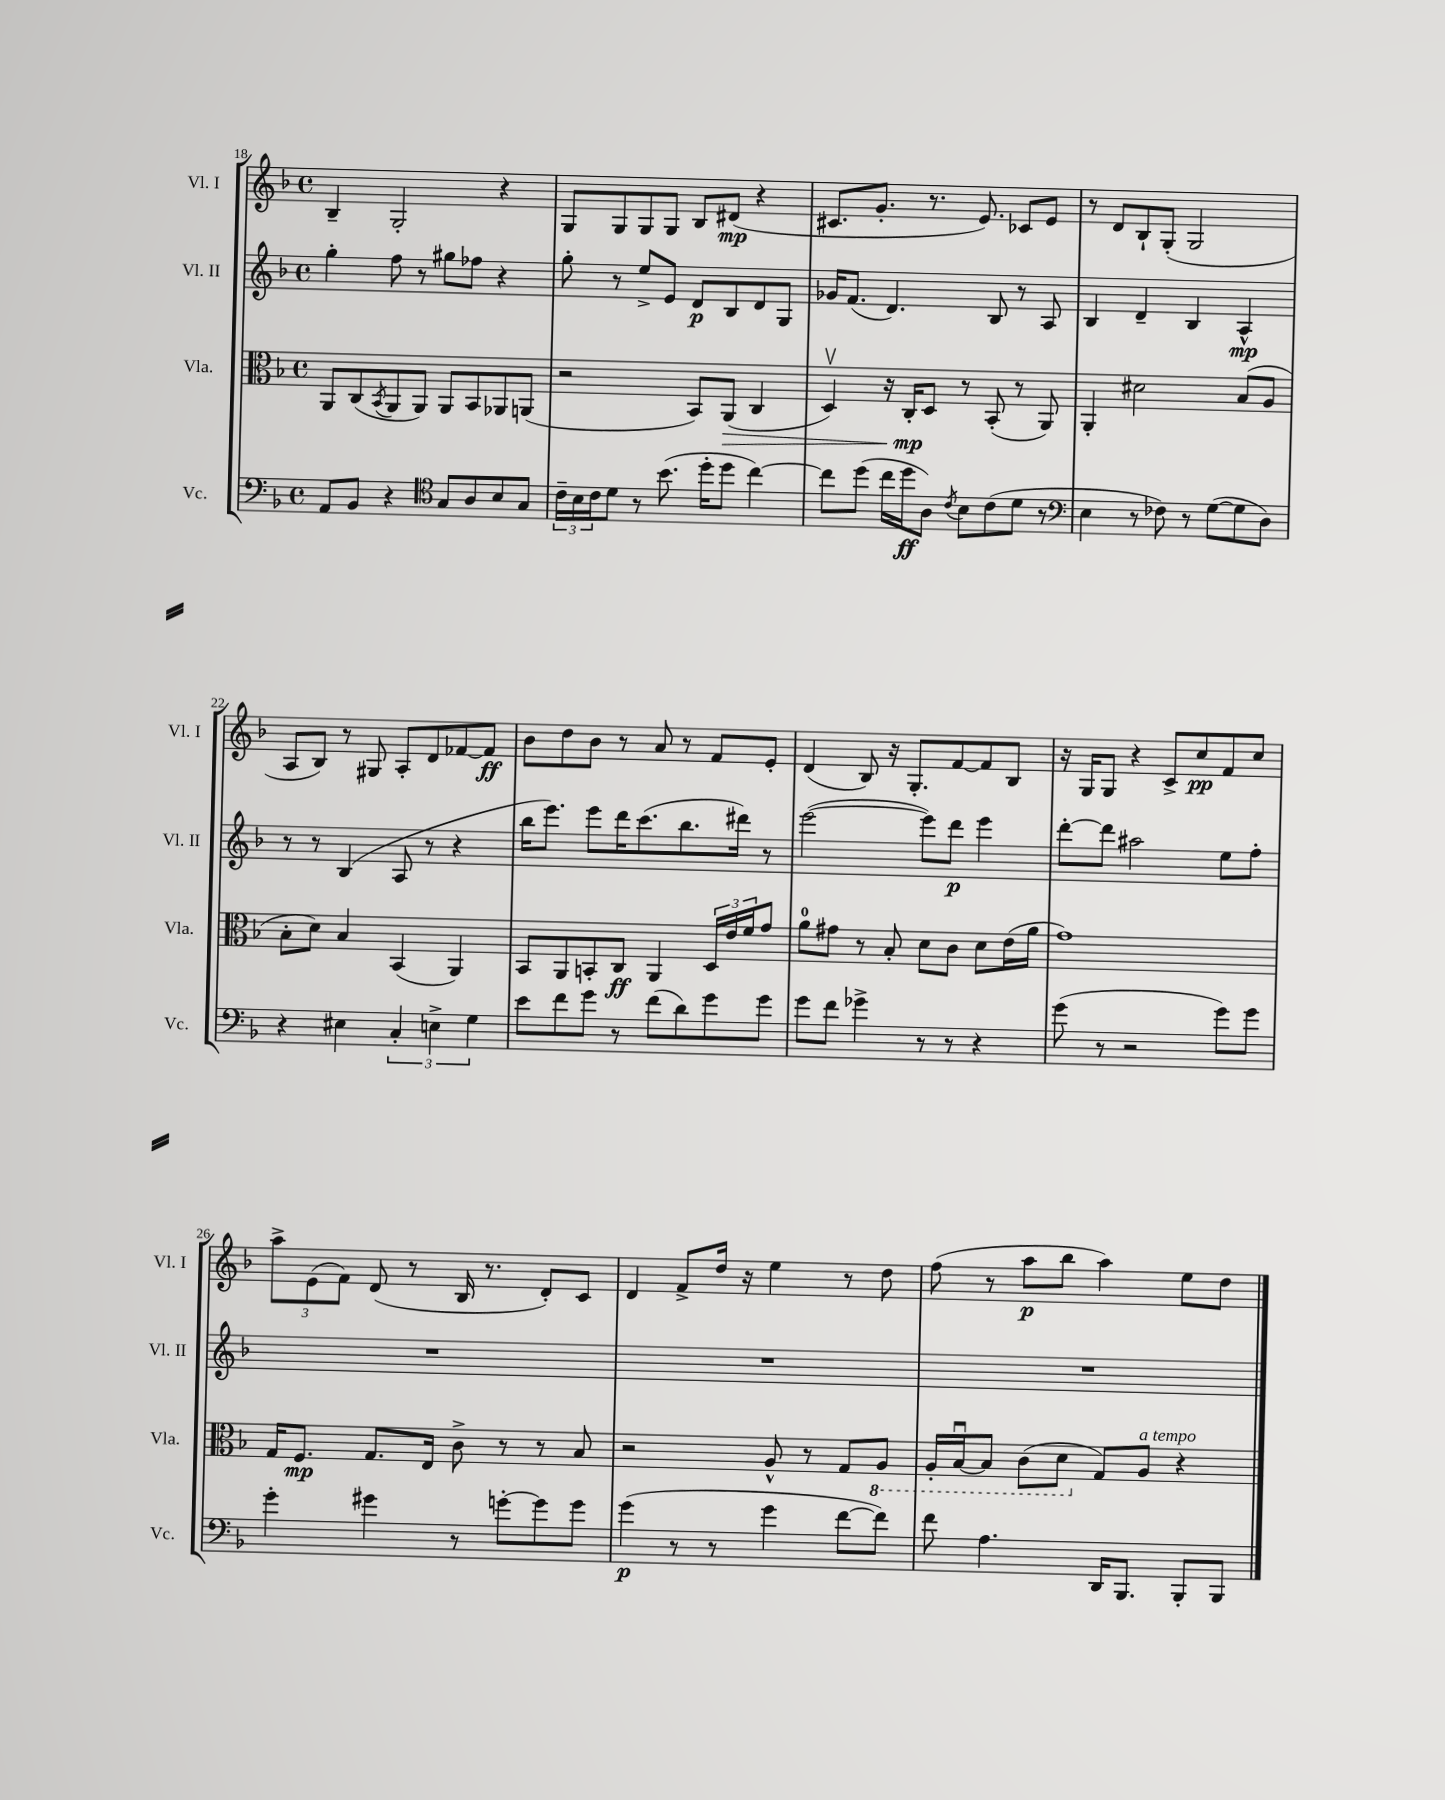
<<
\new StaffGroup <<
\new Staff = "s0" \with { instrumentName = "Vl. I" shortInstrumentName = "Vl. I" } {
    \clef treble \key f \major \defaultTimeSignature \time 4/4
    bes4-- g2-. r4 |
    g8 g8 g8 g8 bes8 dis'8\mp( r4 |
    cis'8. g'8.-. r8. e'8.) ces'8 e'8 |
    r8 d'8 bes8-! g8-.( g2 |
    a8 bes8) r8 gis8 a8-. d'8 fes'8~ fes'8\ff |
    bes'8 d''8 bes'8 r8 a'8 r8 f'8 e'8-. |
    d'4( bes8) r16 g8.-. f'8~ f'8 bes8 |
    r16 g16 g8 r4 c'8-> c''8\pp f'8 c''8 |
    \tuplet 3/2 { a''8-> e'8( f'8) } d'8( r8 bes16 r8. d'8-.) c'8 |
    d'4 f'8-> d''16 r16 e''4 r8 d''8 |
    f''8( r8 a''8\p bes''8 a''4) e''8 d''8 \bar "|." |
}
\new Staff = "s1" \with { instrumentName = "Vl. II" shortInstrumentName = "Vl. II" } {
    \clef treble \key f \major \defaultTimeSignature \time 4/4
    g''4-. f''8 r8 gis''8 fes''8 r4 |
    g''8-. r8 e''8-> e'8 d'8\p bes8 d'8 g8 |
    ges'16 f'8.( d'4.) bes8 r8 a8 |
    bes4 d'4-- bes4 a4-^\mp |
    r8 r8 bes4( a8 r8 r4 |
    bes''16 e'''8.) e'''8 d'''16 c'''8.( bes''8. dis'''16) r8 |
    e'''2~( e'''8) d'''8\p e'''4 |
    d'''8~-. d'''8 ais''2 e''8 f''8-. |
    R1 |
    R1 |
    R1 \bar "|." |
}
\new Staff = "s2" \with { instrumentName = "Vla." shortInstrumentName = "Vla." } {
    \clef alto \key f \major \defaultTimeSignature \time 4/4
    a,8 c8( \acciaccatura { bes,8 } a,8 a,8) a,8 bes,8 aes,8 a,8( |
    r2 bes,8) a,8\>( c4 |
    d4\upbow) r16 c16-.\mp\! d8 r8 bes,8-.( r8 a,8) |
    a,4-. dis'2 bes8( a8 |
    bes8-. d'8) bes4 bes,4( a,4) |
    bes,8 a,8 b,8-. c8\ff a,4 \tuplet 3/2 { d16 e'16 f'16 } g'8 |
    a'8-0 gis'8 r8 bes8-. d'8 c'8 d'8 e'16( a'16 |
    g'1) |
    g16 f8.\mp g8. e16 c'8-> r8 r8 bes8 |
    r2 a8-^ r8 g8 \ottava #-1 a,8 |
    a,16-. bes,16~\downbow bes,8 c8( d8 \ottava #0 g8) a8^\markup { \italic "a tempo" } r4 \bar "|." |
}
\new Staff = "s3" \with { instrumentName = "Vc." shortInstrumentName = "Vc." } {
    \clef bass \key f \major \defaultTimeSignature \time 4/4
    a,8 bes,8 r4 \clef tenor g8 a8 bes8 g8 |
    \tuplet 3/2 { c'16-- bes16 c'16 } d'8 r8 bes'8.( d''16-. d''8 c''4~) |
    c''8 d''8( c''16 d''16\ff a8) \acciaccatura { c'8 } bes8 c'8( d'8 r8 |
    \clef bass e4 r8 fes8) r8 g8~( g8 d8) |
    r4 eis4 \tuplet 3/2 { c4-. e4-> g4 } |
    e'8 f'8 g'8 r8 f'8( d'8) g'8 g'8 |
    g'8 f'8 ges'4-> r8 r8 r4 |
    g'8( r8 r2 g'8) g'8 |
    g'4-. gis'4 r8 g'8~-. g'8 g'8 |
    g'4\p( r8 r8 g'4 f'8~ f'8) |
    f'8 a4. d,16 bes,,8. bes,,8-. bes,,8 \bar "|." |
}
>>
>>
\layout { \context { \Score currentBarNumber = #18 } }
